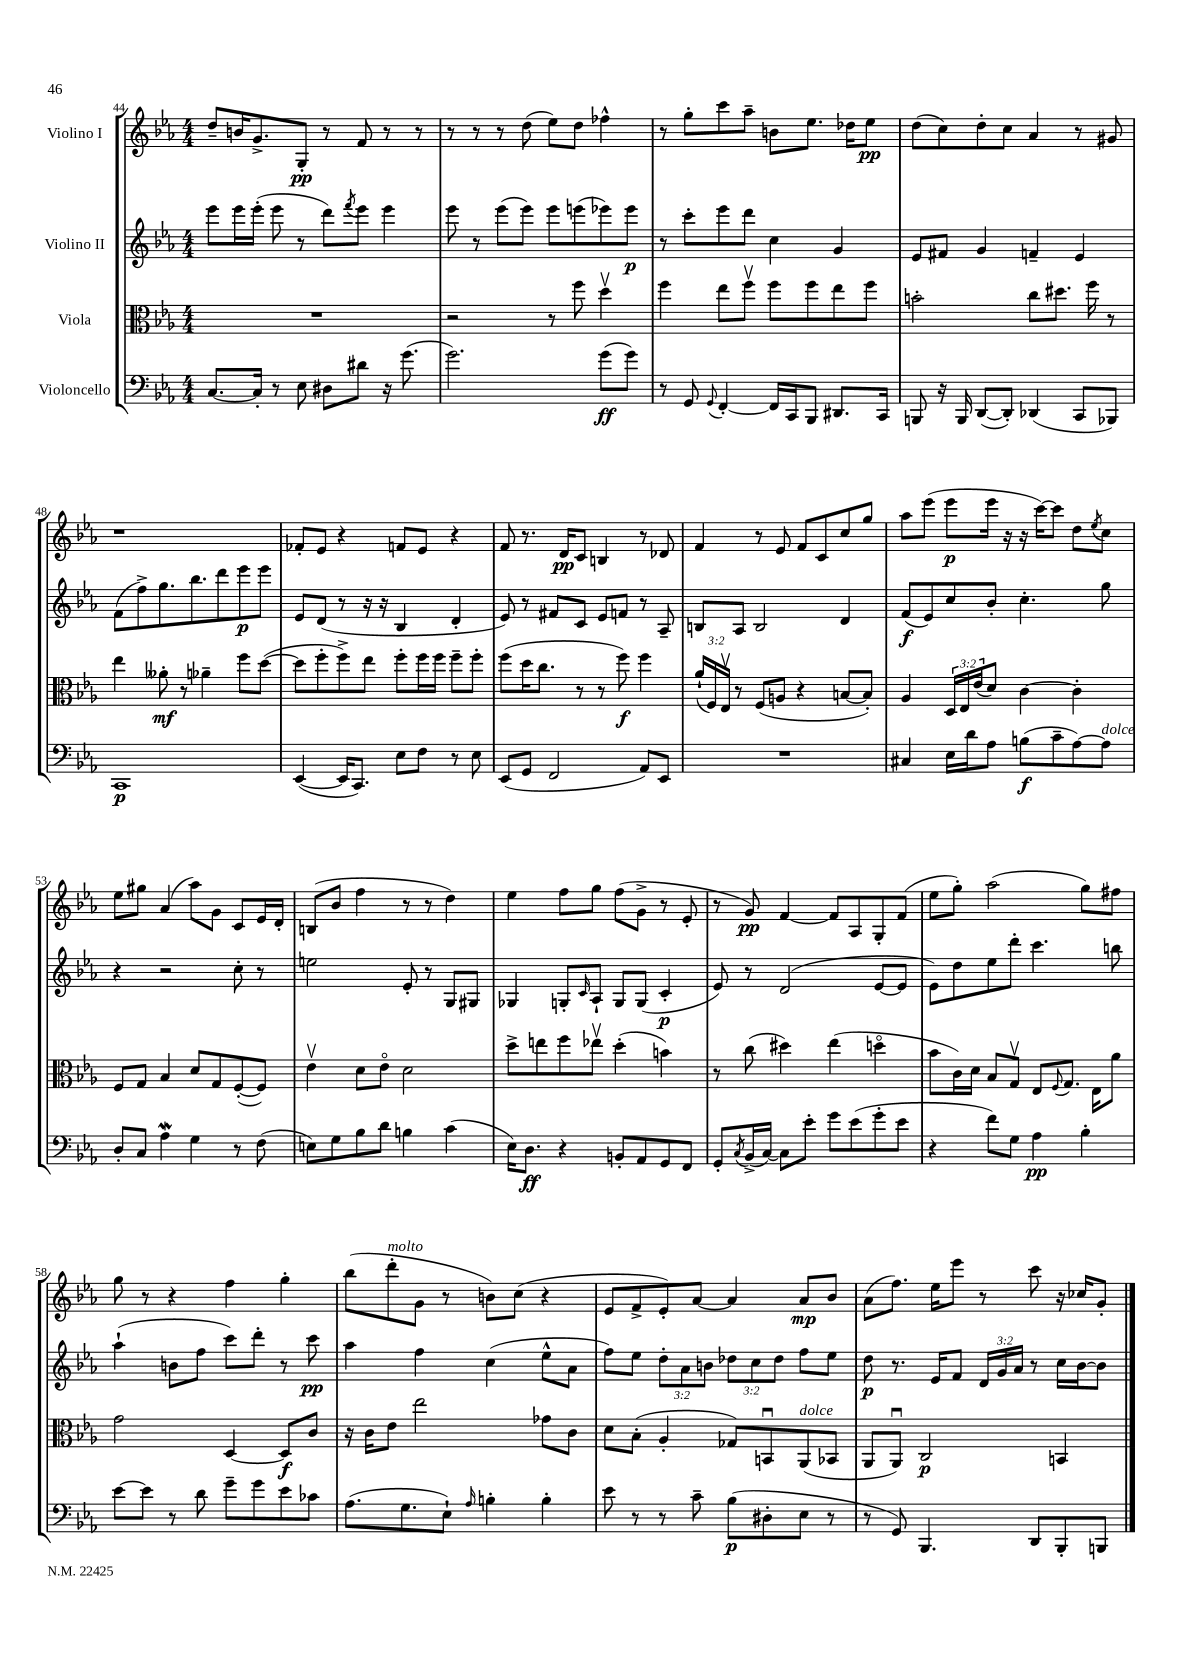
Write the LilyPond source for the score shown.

<<
\new StaffGroup <<
\new Staff = "s0" \with { instrumentName = "Violino I" } {
    \clef treble \key ees \major \numericTimeSignature \time 4/4
    d''8-- b'16 g'8.-> g8-.\pp r8 f'8 r8 r8 |
    r8 r8 r8 d''8( ees''8) d''8 fes''4-^ |
    r8 g''8-. c'''8 aes''8-- b'8 ees''8. des''16 ees''8\pp |
    d''8( c''8) d''8-. c''8 aes'4 r8 gis'8 |
    r1 |
    fes'8-. ees'8 r4 f'8 ees'8 r4 |
    f'8 r8. d'16\pp c'8 b4 r8 des'8 |
    f'4 r8 ees'8 f'8 c'8 c''8 g''8 |
    aes''8 ees'''8( ees'''8\p ees'''16 r16 r16 c'''16~) c'''8 d''8 \acciaccatura { ees''8 } c''8 |
    ees''8 gis''8 aes'4( aes''8) g'8 c'8 ees'16 d'16-. |
    b8( bes'8 f''4 r8 r8 d''4) |
    ees''4 f''8 g''8 f''8( g'8-> r8 ees'8-. |
    r8 g'8\pp) f'4~ f'8 aes8 g8-. f'8( |
    ees''8 g''8-.) aes''2( g''8) fis''8 |
    g''8 r8 r4 f''4 g''4-. |
    bes''8( d'''8-.^\markup { \italic "molto" } g'8 r8 b'8) c''8( r4 |
    ees'8 f'8-> ees'8-.) aes'8~ aes'4 aes'8\mp bes'8 |
    aes'8( f''8.) ees''16 ees'''8 r8 c'''8 r16 ces''16 g'8-. \bar "|." |
}
\new Staff = "s1" \with { instrumentName = "Violino II" } {
    \clef treble \key ees \major \numericTimeSignature \time 4/4 \override Staff.TupletNumber.text = #tuplet-number::calc-fraction-text
    ees'''8 ees'''16 ees'''16-.( ees'''8 r8 d'''8) \acciaccatura { f'''8 } ees'''8 ees'''4 |
    ees'''8 r8 ees'''8( ees'''8) ees'''8 e'''8( ees'''8) ees'''8\p |
    r8 c'''8-. ees'''8 d'''8 c''4 g'4 |
    ees'8 fis'8 g'4 f'4-- ees'4 |
    f'8( f''8->) g''8. bes''8. d'''8 ees'''8\p ees'''8 |
    ees'8 d'8( r8 r16 r16 bes4 d'4-. |
    ees'8) r8 fis'8 c'8 ees'8 f'8 r8 aes8-- |
    b8 aes8 b2 d'4 |
    f'8\f( ees'8) c''8 bes'8-. c''4.-. g''8 |
    r4 r2 c''8-. r8 |
    e''2 ees'8-. r8 g8 gis8 |
    ges4 g8-. \grace { c'16 } aes8-! g8 g8( c'4-.\p |
    ees'8) r8 d'2( ees'8~ ees'8 |
    ees'8) d''8 ees''8 d'''8-. c'''4. b''8 |
    aes''4-!( b'8 f''8 c'''8) d'''8-. r8 c'''8\pp |
    aes''4 f''4 c''4( ees''8-^ aes'8 |
    f''8) ees''8 \tuplet 3/2 { d''8-. aes'8 b'8 } \tuplet 3/2 { des''8 c''8 des''8 } f''8 ees''8 |
    d''8\p r8. ees'16 f'8 \tuplet 3/2 { d'16 g'16 aes'16 } r8 c''16 bes'16~ bes'8 \bar "|." |
}
\new Staff = "s2" \with { instrumentName = "Viola" } {
    \clef alto \key ees \major \numericTimeSignature \time 4/4 \override Staff.TupletNumber.text = #tuplet-number::calc-fraction-text
    R1 |
    r2 r8 f''8 d''4\upbow |
    f''4 ees''8 f''8\upbow f''8 f''8 ees''8 f''8 |
    b'2-. c''8 dis''8. f''16 r8 |
    ees''4 aeses'8-.\mf r8 aes'4-- f''8 d''8~( |
    d''8 f''8-. f''8->) ees''8 f''8-. f''16 f''16 f''8-- f''8-. |
    f''8( d''16 c''8. r8 r8 f''8\f) f''4 |
    \tuplet 3/2 { aes'16-!( f16) ees16\upbow } r8 f8( a8 r4 b8~ b8-.) |
    aes4 \tuplet 3/2 { d16 ees16 ees'16( } d'8) c'4~ c'4-. |
    f8 g8 bes4 d'8 g8 f8~-.( f8) |
    ees'4\upbow d'8 ees'8\flageolet d'2 |
    d''8-> e''8 f''8 ees''8\upbow d''4-.( b'4) |
    r8 c''8( dis''4) ees''4( d''4\flageolet |
    bes'8 c'16) d'16 bes8 g8\upbow ees8 \appoggiatura { f8 } g8. ees16 aes'8 |
    g'2 d4~ d8\f c'8 |
    r16 c'16 ees'8 ees''2 ges'8 c'8 |
    d'8 bes8-.( aes4-. ges8) b,8\downbow aes,8^\markup { \italic "dolce" }( bes,8 |
    aes,8 aes,8\downbow) c2\p b,4 \bar "|." |
}
\new Staff = "s3" \with { instrumentName = "Violoncello" } {
    \clef bass \key ees \major \numericTimeSignature \time 4/4
    c8.~ c16-. r8 ees8 dis8 dis'8 r16 g'8.( |
    g'2.) g'8\ff( g'8) |
    r8 g,8 \appoggiatura { g,8 } f,4~-. f,16 c,16 bes,,8 dis,8. c,16 |
    b,,8 r16 b,,16 d,8~( d,8-.) des,4( c,8 bes,,8) |
    c,1\p |
    ees,4~( ees,16 c,8.) ees8 f8 r8 ees8 |
    ees,8( g,8 f,2 aes,8) ees,8 |
    R1 |
    cis4 ees16 d'16 aes8 b8\f( c'8-- aes8~) aes8^\markup { \italic "dolce" } |
    d8-. c8 aes4\mordent g4 r8 f8( |
    e8) g8 bes8 d'8 b4 c'4( |
    ees16) d8.\ff r4 b,8-. aes,8 g,8 f,8 |
    g,8-. \acciaccatura { c8 } bes,16->( c16~) c8 ees'8-. g'8 ees'8( g'8-. ees'8 |
    r4 f'8) g8 aes4\pp bes4-. |
    ees'8~ ees'8 r8 d'8 g'8-- g'8 ees'8 ces'8 |
    aes8.( g8. ees8-!) \grace { aes16 } b4-. b4-. |
    ees'8 r8 r8 c'8-- bes8\p( dis8-. ees8 r8 |
    r8 g,8) bes,,4. d,8 bes,,8-. b,,8 \bar "|." |
}
>>
>>
\layout { \context { \Score currentBarNumber = #44 } }
